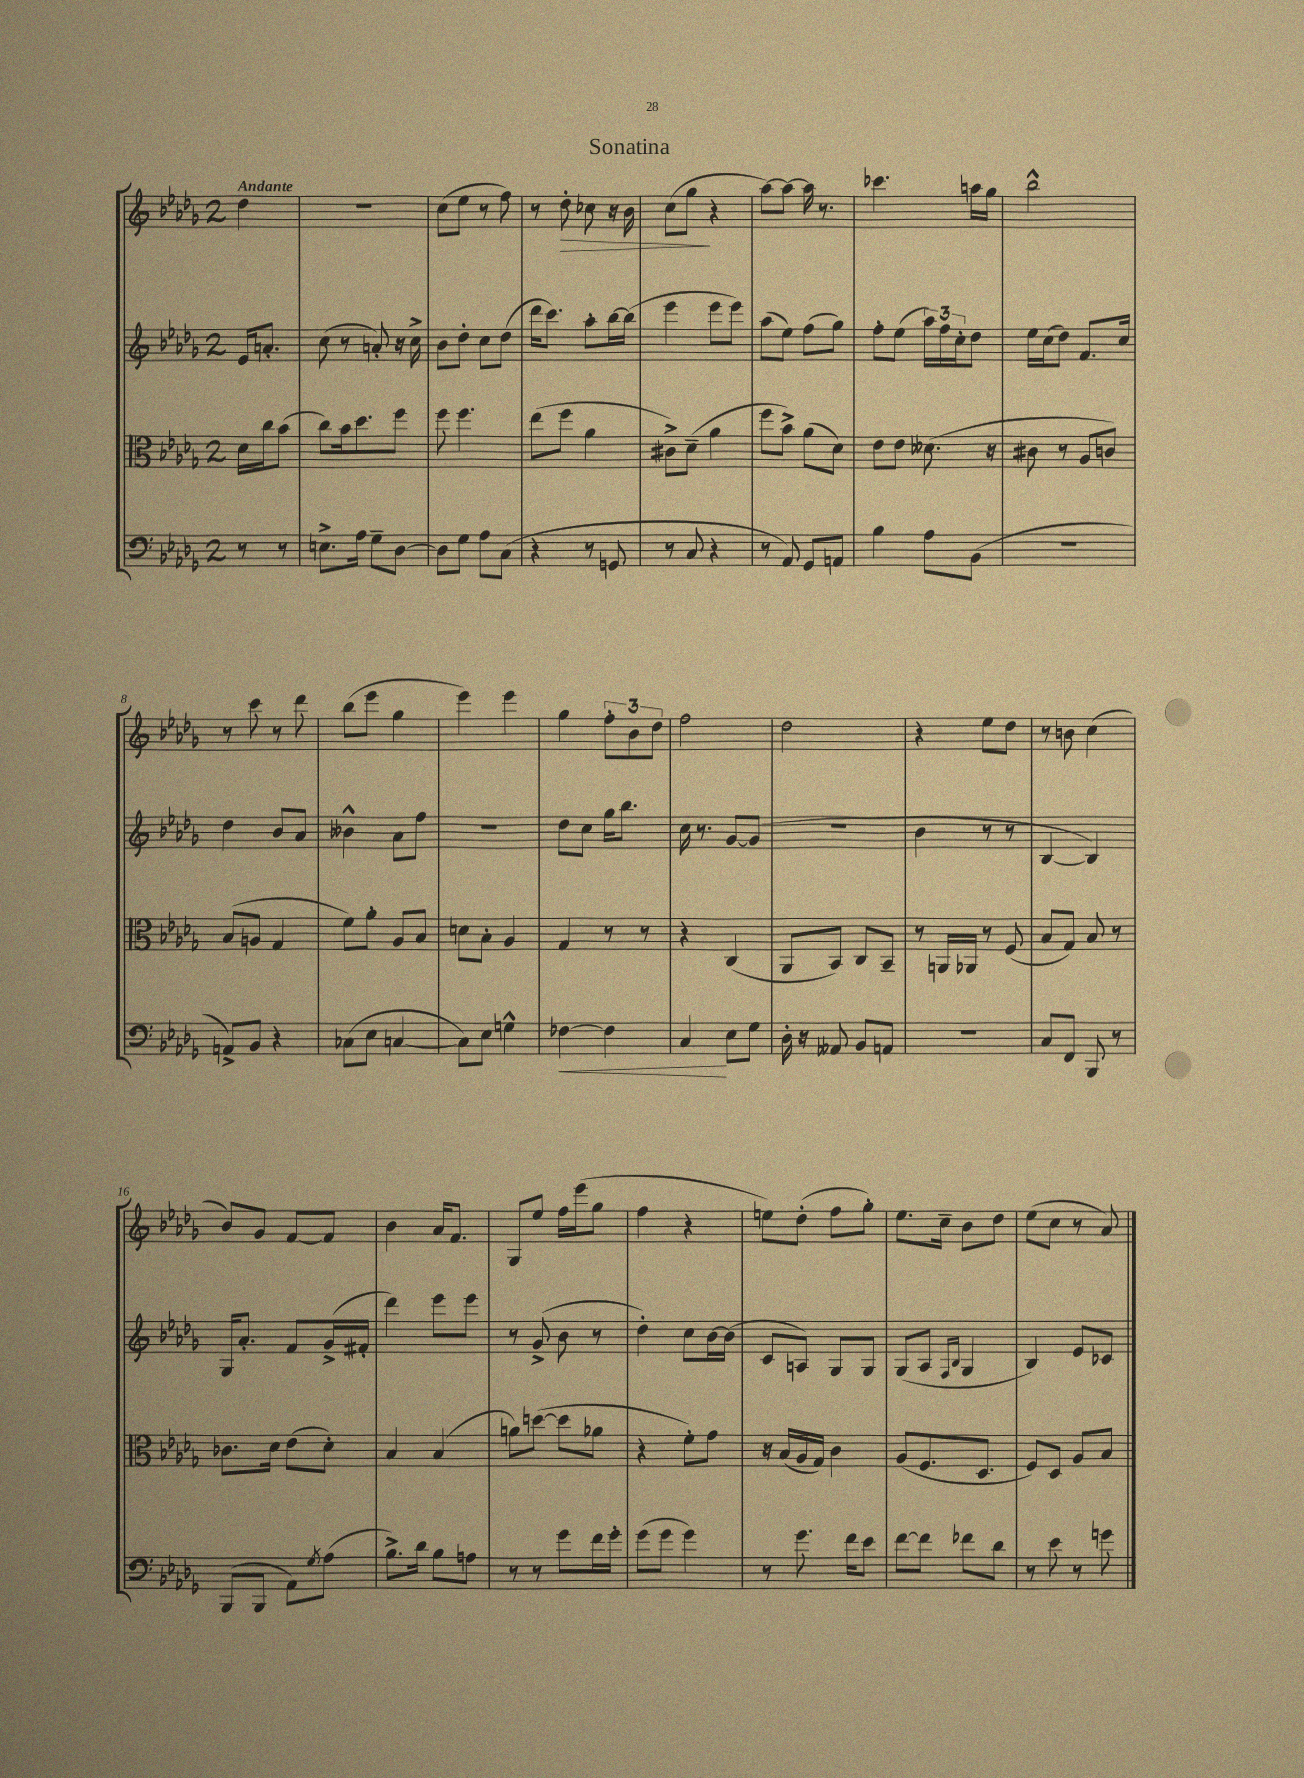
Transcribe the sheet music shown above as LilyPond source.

\header { title = "Sonatina" }
<<
\new StaffGroup <<
\new Staff = "s0" {
    \clef treble \key des \major \once \override Staff.TimeSignature.style = #'single-digit \time 2/4 \partial 4 \tempo "Andante"
    des''4 |
    r2 |
    c''8( ees''8 r8 f''8) |
    r8 des''8-.\> ces''8 r16 bes'16 |
    c''8( ges''8\! r4 |
    aes''8~) aes''8~ aes''16 r8. |
    ces'''4. a''16 ges''16 |
    bes''2-^ |
    r8 c'''8 r8 des'''8 |
    bes''8( ees'''8 ges''4 |
    ees'''4) ees'''4 |
    ges''4 \tuplet 3/2 { f''8-. bes'8 des''8 } |
    f''2 |
    des''2 |
    r4 ees''8 des''8 |
    r8 b'8 c''4( |
    bes'8) ges'8 f'8~ f'8 |
    bes'4 aes'16 f'8. |
    ges8 ees''8 f''16 ees'''16( ges''8 |
    f''4 r4 |
    e''8) des''8-.( f''8 ges''8-.) |
    ees''8. c''16-- bes'8 des''8 |
    ees''8( c''8 r8 aes'8) \bar "|." |
}
\new Staff = "s1" {
    \clef treble \key des \major \once \override Staff.TimeSignature.style = #'single-digit \time 2/4 \partial 4
    ees'16 a'8.-. |
    c''8( r8 a'8-.) r16 c''16-> |
    bes'8 des''8-. c''8 des''8( |
    des'''16 c'''8.) aes''8-. bes''16~ bes''16( |
    ees'''4 ees'''8 ees'''8) |
    aes''8( ees''8) f''8( ges''8) |
    f''8-. ees''8( \tuplet 3/2 { aes''16) f''16 c''16-. } des''8 |
    ees''16 c''16( des''8) f'8. c''16 |
    des''4 bes'8 aes'8 |
    beses'4-^ aes'8 f''8 |
    r2 |
    des''8 c''8 ges''16 bes''8. |
    c''16 r8. ges'8~ ges'8( |
    R2 |
    bes'4 r8 r8 |
    bes4~ bes4) |
    ges16 aes'8.-. f'8 ges'16->( fis'16-. |
    des'''4) ees'''8 ees'''8 |
    r8 ges'8->( bes'8 r8 |
    des''4-.) c''8 bes'16~ bes'16( |
    c'8 a8) ges8 ges8 |
    ges8( aes8 \grace { f16 bes16 } ges4 |
    bes4) ees'8 ces'8 \bar "|." |
}
\new Staff = "s2" {
    \clef alto \key des \major \once \override Staff.TimeSignature.style = #'single-digit \time 2/4 \partial 4
    des'16 c''16 bes'8( |
    c''8) bes'16 des''8. f''8 |
    f''8 f''4. |
    ees''8( f''8 aes'4 |
    cis'8->) des'8--( aes'4 |
    f''8 bes'8->) aes'8( des'8) |
    ees'8 ees'8 deses'8.( r16 |
    cis'8 r8 aes8 c'8) |
    bes8( a8 ges4 |
    f'8) aes'8-. aes8 bes8 |
    d'8 bes8-. aes4 |
    ges4 r8 r8 |
    r4 c4( |
    aes,8 bes,8) c8 bes,8-- |
    r8 a,16 aes,16 r8 f8( |
    bes8 ges8) bes8 r8 |
    ces'8. des'16 ees'8( des'8-.) |
    bes4 bes4( |
    a'8) d''8~( d''8 aes'8 |
    r4 f'8-.) ges'8 |
    r16 bes16( aes16 ges16) c'4 |
    aes8( f8. des8. |
    f8) des8 aes8 bes8 \bar "|." |
}
\new Staff = "s3" {
    \clef bass \key des \major \once \override Staff.TimeSignature.style = #'single-digit \time 2/4 \partial 4
    r8 r8 |
    e8.-> aes16 ges8-- des8~ |
    des8 ges8 aes8 c8( |
    r4 r8 g,8 |
    r8 c8 r4 |
    r8 aes,8) ges,8 a,8 |
    bes4 aes8 bes,8( |
    R2 |
    a,8->) bes,8 r4 |
    ces8( ees8 c4~ |
    c8) ees8 g4-^ |
    fes4~\< fes4 |
    c4\! ees8 ges8 |
    des16-. r16 aeses,8 bes,8 a,8 |
    r2 |
    c8 f,8 bes,,8 r8 |
    bes,,8( bes,,8 aes,8) \acciaccatura { ges8 } aes8( |
    bes8.->) des'16 bes8 a8 |
    r8 r8 ges'8 f'16 ges'16-. |
    ges'8( ges'8 ges'4) |
    r8 ges'8. f'16 ees'8 |
    f'8~ f'8 fes'8 des'8 |
    r8 ees'8 r8 g'8 \bar "|." |
}
>>
>>
